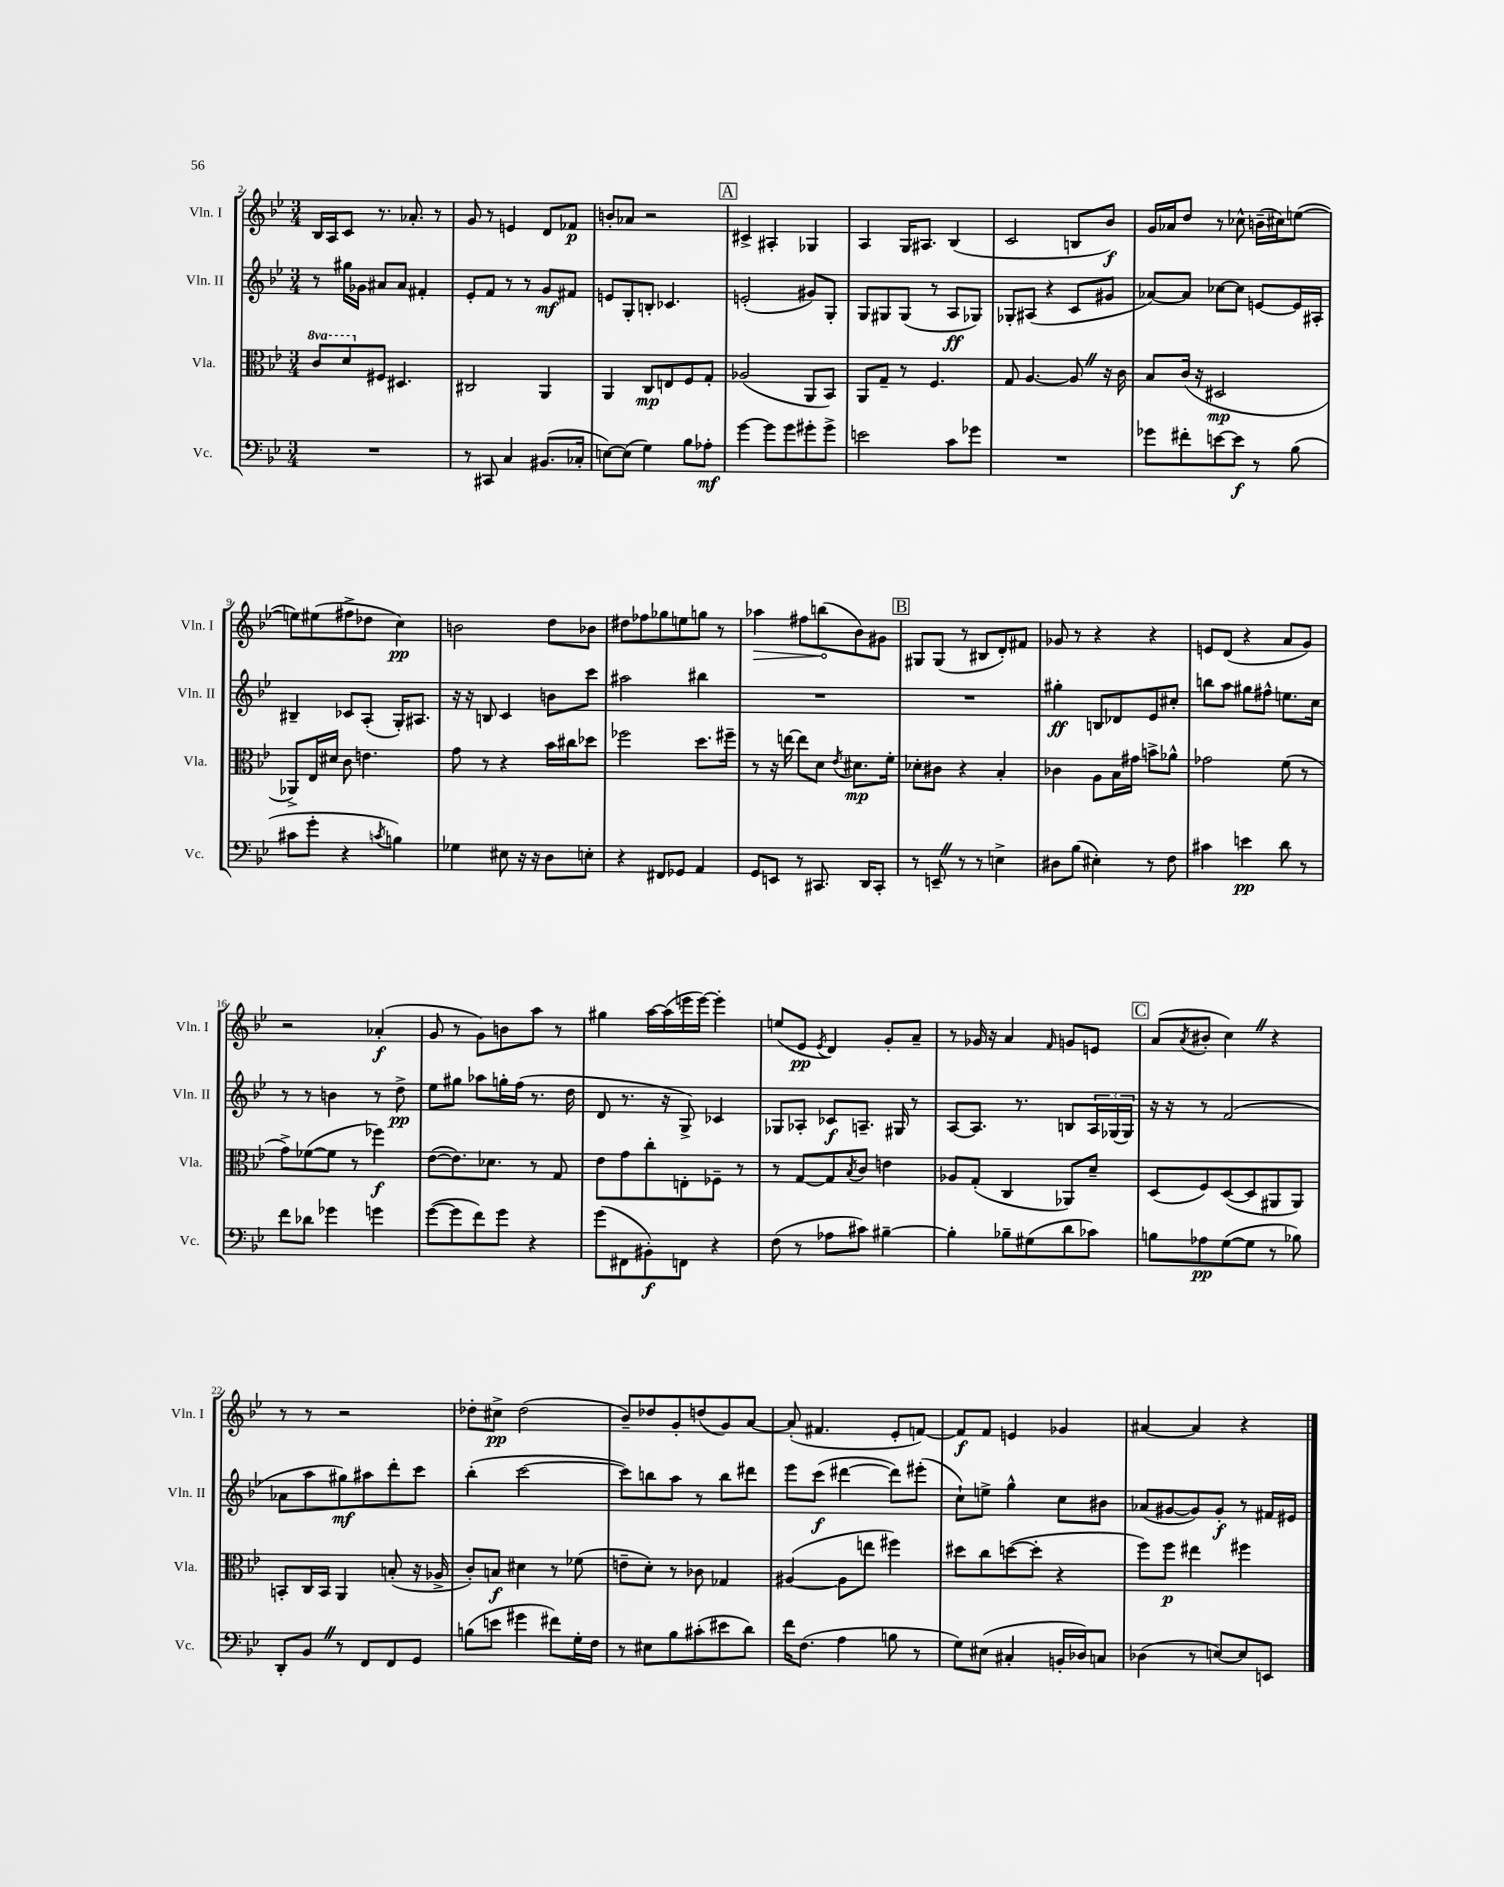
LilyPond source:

<<
\new StaffGroup <<
\new Staff = "s0" \with { instrumentName = "Vln. I" shortInstrumentName = "Vln. I" } {
    \clef treble \key bes \major \numericTimeSignature \time 3/4
    bes16 a16 c'8 r8. aes'8.-. r8 |
    g'8 r8 e'4 d'8 fes'8\p |
    b'8-. aes'8 r2 |
    \mark \markup { \box "A" } cis'4-> ais4-. ges4 |
    a4 g16 ais8. bes4( |
    c'2 b8 bes'8\f) |
    g'16 aes'16 d''8 r8 ces''8-^ b'16--( cis''16) e''8~( |
    e''8) eis''8( fis''8-> des''8 c''4\pp) |
    b'2 d''8 bes'8 |
    dis''8 fes''8 ges''8 e''8 g''8 r8 |
    \once \override Hairpin.circled-tip = ##t aes''4\> fis''8 b''8\!( bes'8) gis'8 |
    \mark \markup { \box "B" } gis8 gis8( r8 bis8 d'8-.) fis'8 |
    ges'8 r8 r4 r4 |
    e'8 d'8( r4 a'8 g'8) |
    r2 aes'4-.\f( |
    g'8 r8 g'8) b'8 a''8 r8 |
    gis''4 a''16~ a''16( e'''16 e'''16~) e'''4-. |
    e''8( ees'8\pp \acciaccatura { ees'8 } d'4) g'8-. a'8-- |
    r8 ges'16 r16 a'4 \grace { f'16 } g'8 e'8 |
    \mark \markup { \box "C" } a'8( \acciaccatura { a'8 } bis'8-. c''4) \once \override BreathingSign.text = \markup { \musicglyph "scripts.caesura.straight" } \breathe r4 |
    r8 r8 r2 |
    des''8-. cis''8->\pp des''2( |
    bes'8--) des''8 g'8-. d''8( g'8) a'8~ |
    a'8-.( fis'4. ees'8-. f'8~) |
    f'8\f f'8 e'4 ges'4 |
    ais'4~ ais'4 r4 \bar "|." |
}
\new Staff = "s1" \with { instrumentName = "Vln. II" shortInstrumentName = "Vln. II" } {
    \clef treble \key bes \major \numericTimeSignature \time 3/4
    r8 gis''16 ges'16 ais'8 ais'8 fis'4-. |
    ees'8-. f'8 r8 r8 g'8\mf fis'8 |
    e'8 g8-. b8-. ces'4. |
    \mark \markup { \box "A" } e'2-.( gis'8) g8-. |
    g8 gis8 gis8( r8 a8\ff ges8) |
    ges8-. ais8( r4 c'8 gis'8 |
    aes'8~) aes'8 ces''8~ ces''8 e'8~ e'16 ais16-. |
    bis4-- ces'8 a8-.( g16-.) ais8. |
    r16 r16 b8 c'4 b'8 c'''8 |
    ais''2 bis''4 |
    R2. |
    \mark \markup { \box "B" } R2. |
    gis''4-.\ff b8 des'8 ees'8 cis''8-. |
    b''8 a''8 gis''8 fis''8-^ e''8. c''16 |
    r8 r8 b'4 r8 d''8->\pp |
    ees''8 gis''8 aes''8 g''16-. f''16( r8. d''16 |
    d'8 r8. r16 g8->) ces'4 |
    ges8 aes8-. ces'8\f a8.-- gis16 r8 |
    a8~ a8. r8. b8 \tuplet 3/2 { a16 ges16( ges16) } |
    \mark \markup { \box "C" } r16 r16 r8 f'2( |
    aes'8 a''8 gis''8\mf) ais''8 d'''8-. c'''8 |
    bes''4-.( c'''2~ |
    c'''8) b''8 a''8 r8 b''8 dis'''8 |
    ees'''8 c'''8\f( dis'''4~ dis'''8) eis'''8-.( |
    c''8-!) e''8-> g''4-^ c''8 bis'8 |
    aes'8( gis'8~ gis'8) gis'8-.\f r8 fis'16 eis'16 \bar "|." |
}
\new Staff = "s2" \with { instrumentName = "Vla." shortInstrumentName = "Vla." } {
    \clef alto \key bes \major \numericTimeSignature \time 3/4 \set Staff.ottavationMarkups = #ottavation-simple-ordinals
    \ottava #1 c''8 d''8 \ottava #0 fis8 dis4. |
    cis2 a,4 |
    a,4 c8\mp e8 f8 g8-. |
    \mark \markup { \box "A" } aes2( a,8 bes,8) |
    a,8 g8-- r8 f4. |
    g8 a4.~ a8 \once \override BreathingSign.text = \markup { \musicglyph "scripts.caesura.straight" } \breathe r16 c'16 |
    bes8 c'16( r16 dis2\mp |
    aes,8->) ees16 dis'16 c'8 e'4. |
    g'8 r8 r4 bes'16 cis''16 des''8 |
    fes''2 d''8. fis''16-- |
    r8 r16 e''16~ e''8 d'8 \acciaccatura { ees'8 } dis'8.\mp f'16-. |
    \mark \markup { \box "B" } des'8-. cis'8 r4 bes4-. |
    ces'4 a8 bes16 gis'16 b'8-> aes'8-^ |
    ges'2 f'8( r8 |
    g'8->) fes'8~( fes'8 r8 fes''4\f) |
    ees'8~( ees'8.) des'8. r8 g8 |
    ees'8 g'8 c''8-. e8-. fes8-- r8 |
    r8 g8~ g8 \acciaccatura { bes8 } c'8 e'4 |
    aes8 g8-.( c4 aes,8) d'8-- |
    \mark \markup { \box "C" } d8( f8) d8~( d8 ais,8 ais,8) |
    b,8-. c16 b,16 a,4 b8-.( r16 aes16-> |
    c'8-.) b8\f dis'4 r8 fes'8( |
    e'8-- d'8-.) r8 ces'8 ges4 |
    ais4~( ais8 e''8 fis''4) |
    dis''8 c''8 d''8~( d''8-. r4 |
    f''8) f''8\p eis''4 fis''4 \bar "|." |
}
\new Staff = "s3" \with { instrumentName = "Vc." shortInstrumentName = "Vc." } {
    \clef bass \key bes \major \numericTimeSignature \time 3/4
    R2. |
    r8 cis,8 c4 bis,8.( ces16-. |
    e8~) e8( g4) bes8 aes8-.\mf |
    \mark \markup { \box "A" } g'4~ g'8 g'8 gis'8-. gis'8-> |
    e'2 c'8 ges'8 |
    R2. |
    ges'8 fis'8-. e'8~ e'8\f r8 bes8( |
    cis'8 g'8-. r4 \acciaccatura { c'8 } b4) |
    ges4 eis8 r16 r16 d8 e8-. |
    r4 fis,8 ges,8 a,4 |
    g,8 e,8 r8 cis,8. d,16 cis,8-. |
    \mark \markup { \box "B" } r8 e,8-- \once \override BreathingSign.text = \markup { \musicglyph "scripts.caesura.straight" } \breathe r8 r8 e4-> |
    dis8 bes8( eis4-.) r8 f8 |
    cis'4 e'4\pp d'8 r8 |
    f'8 des'8 ges'4 g'4 |
    g'8~( g'8 f'8) g'8 r4 |
    g'8( fis,8 bis,8-.\f) f,8 r4 |
    f8( r8 aes8 cis'8) bis4~-- |
    bis4-. bes8-- gis8( d'8 ces'8) |
    \mark \markup { \box "C" } b8 aes8\pp g8~( g8 r8 bes8) |
    d,8-. bes,8 \once \override BreathingSign.text = \markup { \musicglyph "scripts.caesura.straight" } \breathe r8 f,8 f,8 g,8 |
    b8( e'8 gis'4 fis'8) g16-. f16 |
    r8 eis8 bes8 cis'8-.( eis'8 d'8) |
    f'16 f8.( a4 b8 r8 |
    g8) eis8( cis4-. b,16-. des16) c8 |
    des4( r8 e8~) e8 e,8 \bar "|." |
}
>>
>>
\layout { \context { \Score currentBarNumber = #2 } }
